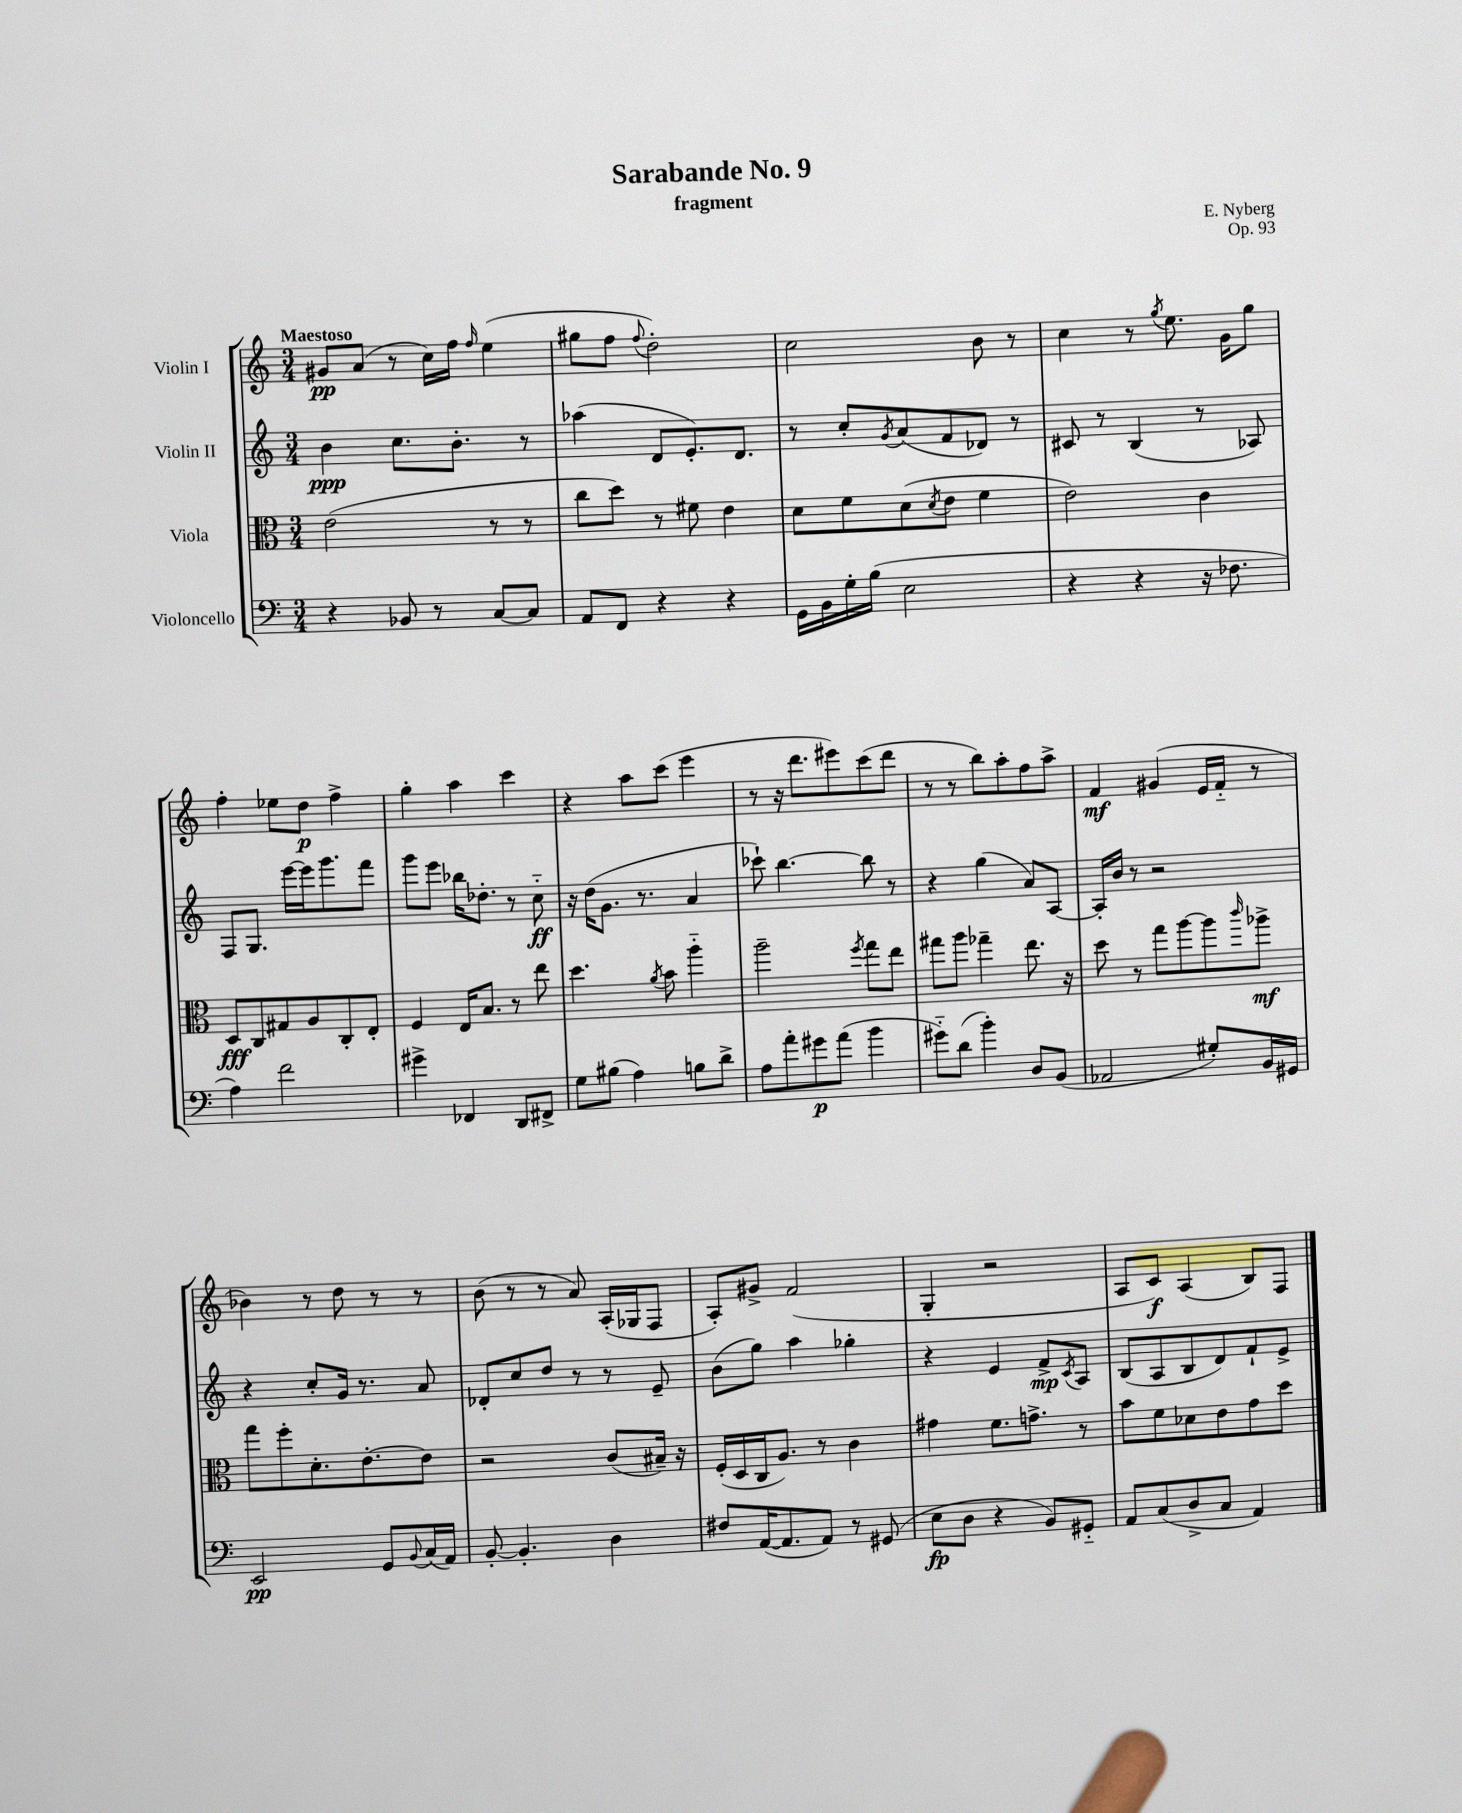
\header { title = "Sarabande No. 9" composer = "E. Nyberg" subtitle = "fragment" opus = "Op. 93" }
<<
\new StaffGroup <<
\new Staff = "s0" \with { instrumentName = "Violin I" } {
    \clef treble \key c \major \numericTimeSignature \time 3/4 \tempo "Maestoso"
    gis'8\pp a'8( r8 c''16) f''16 \grace { f''16 } e''4( |
    gis''8 f''8 \appoggiatura { f''8 } d''2-.) |
    c''2 b'8 r8 |
    c''4 r8 \acciaccatura { g''8 } e''8. g'16 g''8 |
    f''4-. ees''8 d''8\p f''4-> |
    g''4-. a''4 c'''4 |
    r4 a''8 c'''8( e'''4 |
    r8 r16 d'''8. eis'''8) c'''8( d'''8 |
    r8 r8 b''8) a''8-. f''8 a''8-> |
    f'4\mf gis'4( e'16 f'16-_ r8 |
    bes'4) r8 d''8 r8 r8 |
    b'8( r8 r8 a'8) a16-.( ges16 f8 |
    a8-.) gis'8-> f'2( |
    g4-. r2 |
    a8 c'8\f) a4( b8) f8 \bar "|." |
}
\new Staff = "s1" \with { instrumentName = "Violin II" } {
    \clef treble \key c \major \numericTimeSignature \time 3/4
    b'4\ppp c''8. b'8.-. r8 |
    aes''4( d'8 e'8.-.) d'8. |
    r8 c''8-. \acciaccatura { g'8 } a'8( f'8 des'8) r8 |
    cis'8 r8 b4( r8 aes8) |
    f8 g8. e'''16~ e'''16 g'''8. f'''8 |
    g'''8 e'''8 bes''16 des''8.-. r8 c''8-_\ff |
    r16 d''16( g'8. r8. a'4 |
    ces'''8-!) b''4.~ b''8 r8 |
    r4 g''4( a'8) a8~ |
    a16-. b'16 r8 r2 |
    r4 c''8-. g'16 r8. a'8 |
    des'8-. c''8 d''8 r8 r8 e'8-- |
    b'8( g''8) a''4 ges''4-. |
    r4 e'4 f'8->\mp \acciaccatura { c'8 } a8 |
    b8( a8 b8 d'8) f'8-! e'8-> \bar "|." |
}
\new Staff = "s2" \with { instrumentName = "Viola" } {
    \clef alto \key c \major \numericTimeSignature \time 3/4
    e'2( r8 r8 |
    c''8 d''8) r8 fis'8 e'4 |
    d'8 f'8 d'8( \acciaccatura { d'8 } e'8 f'4 |
    e'2) c'4 |
    d8\fff c8 gis8 a8 c8-. e8-. |
    f4 e16 b8. r8 e''8 |
    d''4. \acciaccatura { a'8 } b'8 a''4-_ |
    a''2-- \acciaccatura { f''8 } g''8 e''8 |
    gis''8 a''8 ges''4-- e''8. r16 |
    d''8 r8 g''8 a''8~ a''8 \grace { c'''16 } aes''8->\mf |
    g''8 f''8-. d'8.-. e'8.~-. e'8 |
    r2 c'8( bis16--) r16 |
    f16-.( d16 c16 a8.) r8 c'4 |
    gis'4 f'8. g'8.-> r8 |
    b'8 f'8 des'8 e'8 g'8 d''8 \bar "|." |
}
\new Staff = "s3" \with { instrumentName = "Violoncello" } {
    \clef bass \key c \major \numericTimeSignature \time 3/4
    r4 bes,8 r8 c8~ c8 |
    a,8 f,8 r4 r4 |
    g,16 b,16 g16-. b16( e2 |
    r4 r4 r16 fes8. |
    a4) f'2 |
    gis'4-> fes,4 d,8 fis,8-> |
    g8 bis8( a4) b8 d'8-> |
    a8 a'8-. gis'8\p a'8( b'4 |
    gis'8-_) d'8( b'4-.) d8 b,8( |
    aes,2 gis8-.) b,16 gis,16 |
    e,2\pp g,8 \appoggiatura { b,8 } c16( a,16) |
    b,8~-. b,4.-. d4 |
    fis8 a,16~( a,8. a,8) r8 gis,8( |
    e8\fp d8 r4 b,8) gis,8-_ |
    a,8 c8( d8-> c8 a,4) \bar "|." |
}
>>
>>
\layout { \context { \Score \remove "Bar_number_engraver" } }
